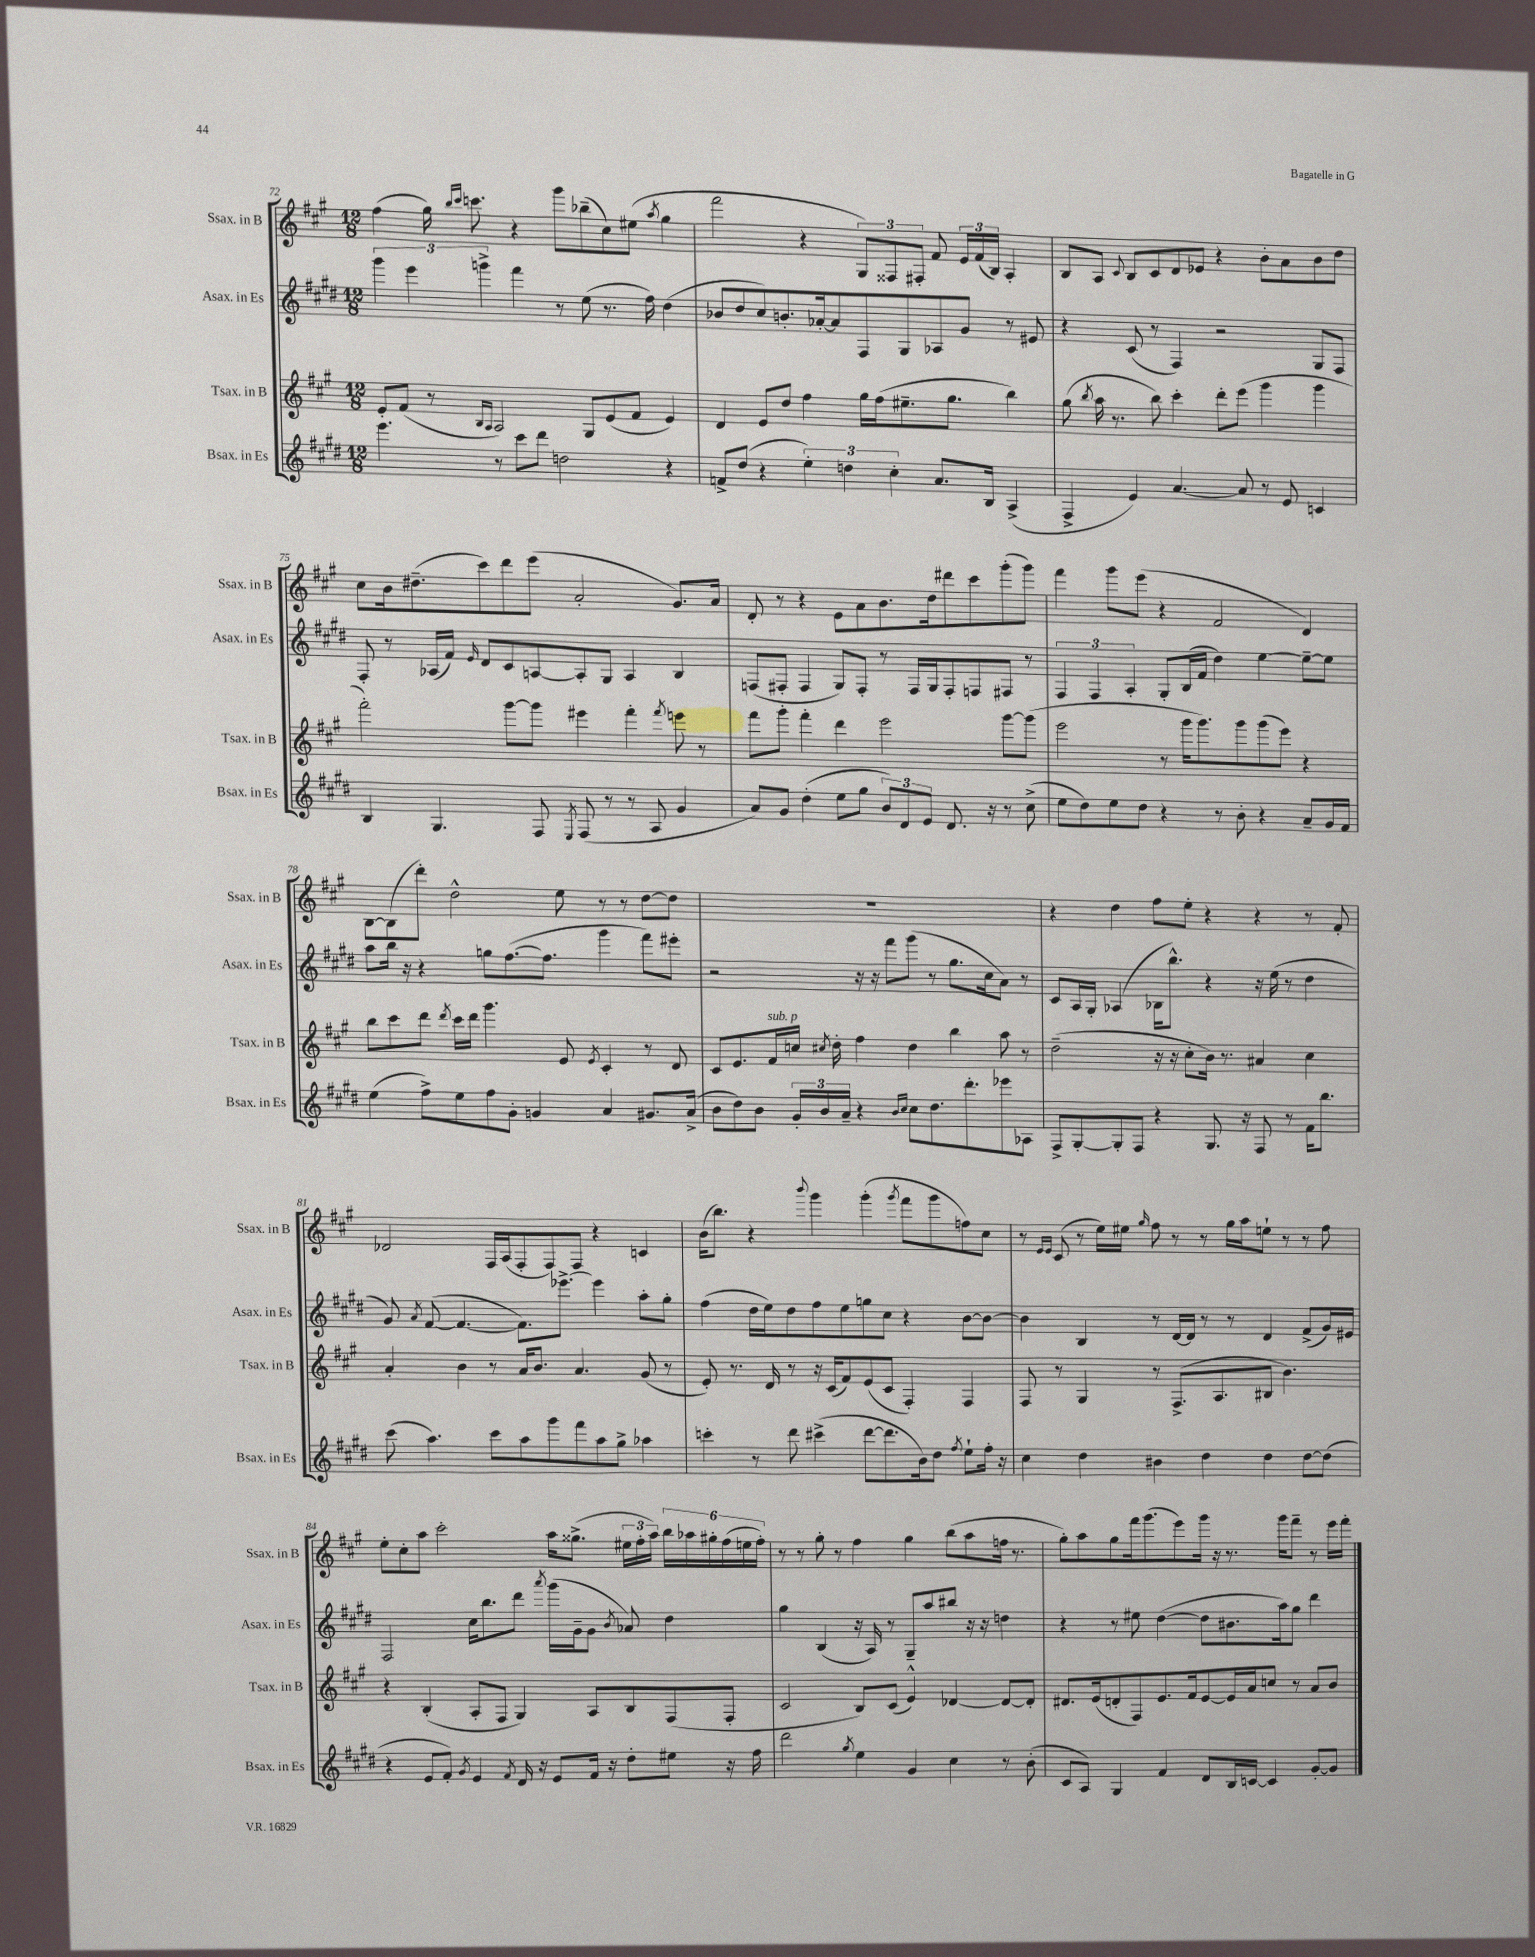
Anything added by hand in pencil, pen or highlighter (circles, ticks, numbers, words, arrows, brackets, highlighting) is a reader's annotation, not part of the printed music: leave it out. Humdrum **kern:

**kern	**kern	**kern	**kern
*staff4	*staff3	*staff2	*staff1
*clefG2	*clefG2	*clefG2	*clefG2
*k[f#c#g#d#]	*k[f#c#g#]	*k[f#c#g#d#]	*k[f#c#g#]
*M12/8	*M12/8	*M12/8	*M12/8
4.eee\	8e'/L	6ggg#\	(4ff#\
.	(8f#/J	.	.
.	.	6eee\	.
.	8r	.	16gg#\)
.	.	.	16qqbb/LL
.	.	.	16qqccc#/JJ
.	.	.	8.ccc\
.	.	6ggg^\	.
.	16qqB/LL	.	.
.	16qqA/JJ	.	.
8r	2A/)	.	.
8ccc#\L	.	4fff#\	4r
8ddd#\J	.	.	.
2dd\	.	8r	8ggg#\L
.	8G#/L	(8ee\	(8bb-~\
.	(8e/	8.r	8cc#\)
.	8f#/J	.	(8ee#\J
.	.	16ff#\)	.
.	.	.	8qaa/
4r	4e/)	(4dd#\	4gg#\
=	=	=	=
8f^/L	4d/	8b-/L	2fff#\
(8dd#/J	.	8dd#/	.
4r	8e/L	8cc#/)	.
.	8dd/J	8.b'/	.
6ee'\)	4ff#\	.	4r
.	.	[16a-'/k	.
.	.	8a-/]	.
6dd\	.	.	.
.	16gg#\LL	8F#/	12G#/L)
.	(16ff#\J	.	.
6cc#'\	.	.	12F##/
.	8.ee#~\	8G#/	.
.	.	.	12F#'/J
8.a/L	.	8A-/	8f#/
.	8.gg#\J	.	.
.	.	8g#/J	24e/LL
.	.	.	(24f#/
16B/Jk	.	.	.
.	.	.	24B/JJ)
(4A^/	4bb\)	8r	4A'/
.	.	8e#/	.
=	=	=	=
4F#^/	(8gg#\	4r	8B/L
.	8qbb/	.	.
.	16aa\	.	8A/J
.	8.r	.	.
.	.	.	8qqc#/
4e/)	.	(8c#/	8B/L
.	8bb\)	8r	8c#/
[4.a/	4ccc#'\	4F#/)	8d/
.	.	.	8e-/J
.	8ddd'\L	2r	4r
8a/]	(8eee\J	.	.
8r	4ggg#\	.	8b'\L
8e/	.	.	8a\
4c/	4ggg#\	8G#/L	8b\
.	.	8F#/J	8dd\J
=	=	=	=
4B/	2fff#'\)	8F#'/	8cc#\L
.	.	8r	16b\k
.	.	.	(8.dd#~\
4.G#/	.	(16A-/LL	.
.	.	16f#/JJ)	.
.	.	16qqe/	.
.	.	8d#/L	8ccc#\)
.	[8ggg#\L	8c#/	8ddd\
8F#/	8ggg#\]J	[8A/	(8eee\J
8qE/	.	.	.
(8F#/	4eee#\	8A'/]	2a'/
8r	.	8G#/J	.
8r	4fff#'\	4A/	.
8A/	.	.	.
.	8qfff#/	.	.
4g#/	8eee\	4B/	8.g#/L)
.	8r	.	.
.	.	.	16a/Jk
=	=	=	=
8a/L)	8fff#\L	(8F/L	8d'/
8g#/J	8ggg#'\J	8F#'/J	8r
(4dd#'\	4fff#'\	4F#/	4r
8ee\L	4ddd\	8G#/L)	8e\L
8gg#\J	.	8F#'/J	8a\
12b/L)	2eee\	8r	8.b\
12d#/	.	.	.
.	.	16F#/LL	.
12e/J	.	.	.
.	.	16G#/J	16dd\k
8.d#/	.	8F#'/	8ddd#\
.	.	8F/	8ccc#\
16r	.	.	.
8r	[8ggg#\L	8F#/J	(8ggg#'\
(8cc#^\	(8ggg#\]J	8r	8ggg#\J)
=	=	=	=
8ee\L	2eee\	6F#/	4fff#\
8dd#\)	.	.	.
.	.	6F#/	.
8ee\	.	.	8ggg#\L
.	.	6A'/	.
8dd#\J	.	.	(8eee\J
4r	8r	8G#'/L	4r
.	16ggg#\LK	(16B/L	.
.	8.ggg#\)	16f#/JJ	.
8r	.	4dd#\)	2f#/
8b'\	8ggg#\	.	.
4r	(8ggg#\	[4ee\	.
.	8eee\J)	.	.
8a~/L	4r	8ee~\_L	4d/)
16g#/L	.	8ee\]J	.
16f#/JJ	.	.	.
=	=	=	=
(4ee\	8bb\L	8aa\L	[8B\L
.	8ccc#\	16bb\Jk	(8B\]
.	.	16r	.
8ff#^\L)	8ddd\J	4r	8ddd'\J)
.	8qddd/	.	.
8ee\	16ccc#\LL	.	2dd^^\
.	16ddd\JJ	.	.
8ff#\	4.ggg#\	8gg\L	.
8g#'\J	.	([8.ff#\	.
4g/	.	.	.
.	.	8.ff#\]J	.
.	8e/	.	8ee\
.	8qe/	.	.
4a/	4c#'/	4ggg#\	8r
.	.	.	8r
8.g#/L	8r	8fff#\L)	[8dd\L
.	8d/	8eee#'\J	8dd\]J
(16a^/Jk	.	.	.
=	=	=	=
8b\L	8c#/L	2r	1.r
8dd#\)	8.e/	.	.
8b\J	.	.	.
.	16f#/L	.	.
24g#'/LL	16cc/JJ	.	.
24b/	.	.	.
.	8qcc#/	.	.
.	16dd'\	.	.
24a~/JJ	.	.	.
4r	4ff#\	16r	.
.	.	16r	.
.	.	8fff#\L	.
16qqb/LL	.	.	.
16qqcc#/JJ	.	.	.
8cc#\L	4dd\	(8ggg#\J	.
8.dd#\	.	8r	.
.	4bb\	8.gg#\L	.
8.ddd#'\	.	.	.
.	.	16cc#\k	.
8eee-\	8aa\	8a\J)	.
8A-\J	8r	8r	.
=	=	=	=
8F#^/L	(2dd~\	8c#/L	4r
[8G#'/	.	16A/L	.
.	.	16G#'/JJ	.
8G#'/]	.	(4A-/	4dd\
8F#/J	.	.	.
4r	16r	16B-\LK	8ff#\L
.	16r	8.bb^^\J)	.
.	8cc#'\L	.	8ee'\J
8.G#/	16b\Jk)	4r	4r
.	8.r	.	.
16r	.	.	.
8F#/	4a#/	16r	4r
.	.	(16ee\	.
8r	.	8r	.
16f#\LK	4cc#\	4dd#\	8r
8.bb\J	.	.	.
.	.	.	8f#'/
=	=	=	=
(8ccc#\	4a'/	8g#/)	2d-/
.	.	8qa/	.
4.aa\)	.	([8f#/	.
.	4b\	4.f#/_	.
8ccc#\L	8r	.	16F#/LL
.	.	.	(16A/J
8aa\	16a/LK	8.f#\]L)	8F#'/
.	8.b/J	.	.
8ggg#\	.	.	8F#/)
.	.	[8.eee-^\J	.
8fff#\	4.a/	.	8F#/J
8aa\	.	4eee-\]	4r
8gg#^\J	.	.	.
4aa-\	(8g#/	8aa'\L	4c/
.	8r	8gg#'\J	.
=	=	=	=
4ccc'\	8e'/)	(4ff#\	(16b\LK
.	.	.	8.bb\J)
.	8.r	.	.
8r	.	16dd#\LL	4r
.	16d/	16ee\J)	.
8ddd#\	8r	8dd#\	.
.	.	.	8qqbbb/
(4ccc#^\	16r	8ff#\	4ggg#\
.	(16c#/LK	.	.
.	8f#/)	8ee\	.
[8ddd#\L	(8e/	8gg\	(4ggg#'\
8.ddd#\]	8c#/J	8cc#\J	.
.	.	.	8qggg#/
.	4F#'/)	4r	8fff#\L
16b\k)	.	.	.
8dd#\J	.	.	8ggg#\
8qff#/	.	.	.
8ee`\L	4F#/	[8b\L	8ff\)
16ff#'\Jk	.	8b\_J	8cc#\J
16r	.	.	.
=	=	=	=
4cc#\	8F#/	4b\]	8r
.	.	.	16qqe/LL
.	.	.	16qqe/JJ
.	8r	.	(8c#/
4dd#\	4G#/	4B/	8r
.	.	.	16ee\LL)
.	.	.	16ee#\JJ
.	.	.	16qqgg#/
4b#\	8r	8r	8ff#\
.	(8.F#^/L	[16d#/LL	8r
.	.	16d#/]JJ	.
4dd#\	.	8r	8r
.	8.A/	.	.
.	.	8r	16gg#\LL
.	.	.	16aa\J
4dd#\	8B#/J	4d#/	8ee`\J
.	4.b\)	.	8r
[8dd#\L	.	(8f#^/L	8r
(8dd#\]J	.	16g#/L)	8ff#\
.	.	16e#/JJ	.
=	=	=	=
4r	4r	2F#/	8ee'\L
.	.	.	8cc#'\
8e/L	(4B'/	.	8aa\J
8f#'/J)	.	.	2ccc#'\
8qg#/	.	.	.
4e/	8A'/L	16cc#\LK	.
.	.	8.bb\	.
.	8F#/J	.	.
8qf#/	.	.	.
16d#/	4G#/)	8ddd#\J	.
16r	.	.	.
.	.	8qaaa/	.
8e/L	.	(16ggg#\LL	16aa\LK
.	.	16g#~\J	(8.gg##^\J
16f#/Jk	8A/L	8g#\J	.
16r	.	.	.
.	.	8qb/	.
8dd#'\L	8B/	8a-/)	24ee#\LL
.	.	.	24ff#'\
.	.	.	24aa\JJ)
8ee#\J	(8F#/	4dd#\	24bb\LL
.	.	.	24aa-\
.	.	.	24gg#'\
16r	8F#'/J	.	(24ff#\
.	.	.	24ee\
16ff#\	.	.	.
.	.	.	24ff#'\JJ)
=	=	=	=
2ddd#\	2c#/	4gg#\	8r
.	.	.	8r
.	.	(4B/	8gg#'\
.	.	.	8r
8qgg#/	.	.	.
4ee\	8B/L)	16r	4ff#\
.	.	16A/)	.
.	(8c#/J	8r	.
4g#/	4e^^/)	8G#~/L	4gg#\
.	.	8aa/	.
4cc#\	[4d-/	8bb#/J	(8bb\L
.	.	16r	8aa\
.	.	16r	.
8r	8d-/_L	4dd\	16ff\Jk
.	.	.	8.r
(8b'\	8d-'/]J	.	.
=	=	=	=
8c#/L	8.d#/L	4r	8gg#'\L)
8A/J)	.	.	8aa\
.	(16e/k	.	.
4G#/	8d'/	8r	8gg#\
.	8F#/)	8ee#\	16fff#\k
.	.	.	(8.ggg#\
4f#/	8.e/	([4dd#\	.
.	.	.	8eee\)
.	16f#/k	.	.
8d#/L	[8e/	8dd#\]L	16ggg#\Jk
.	.	.	16r
16B/L	16e/]L	8.b#\	8.r
[16c/JJ	16a/J	.	.
4c/]	8cc/J	.	.
.	.	16aa\k)	16ggg#\LK
.	8r	8gg#\J	8fff#~\J
[8g#'/L	8a/L	4ddd#\	8r
8g#/]J	8b/J	.	16eee\LL
.	.	.	16fff#'\JJ
==	==	==	==
*-	*-	*-	*-
